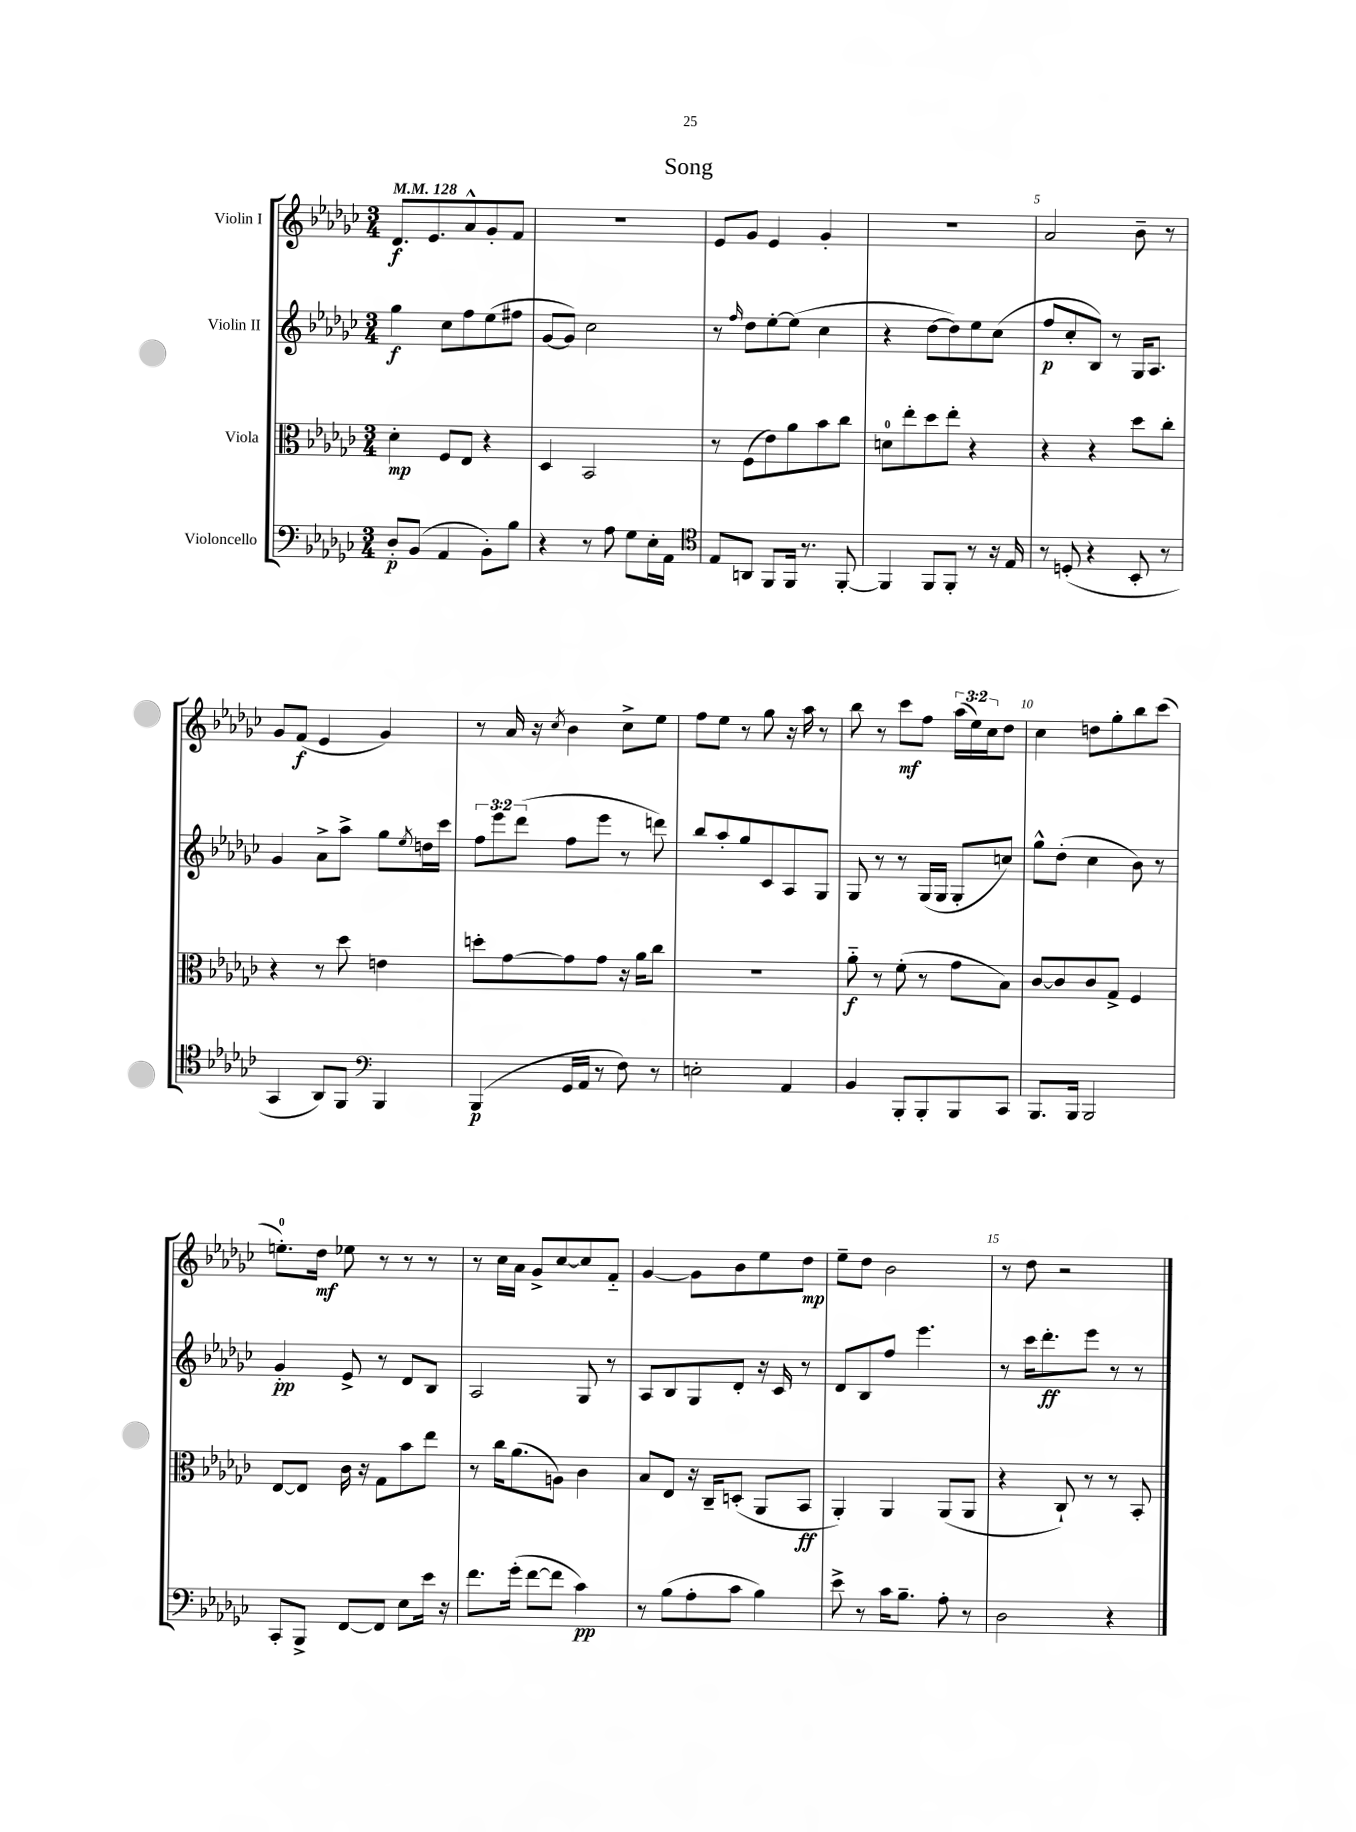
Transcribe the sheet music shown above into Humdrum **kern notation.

**kern	**dynam	**kern	**dynam	**kern	**dynam	**kern	**dynam
*part4	*part4	*part3	*part3	*part2	*part2	*part1	*part1
*staff4	*staff4	*staff3	*staff3	*staff2	*staff2	*staff1	*staff1
*I"Violoncello	*	*I"Viola	*	*I"Violin II	*	*I"Violin I	*
*clefF4	*	*clefC3	*	*clefG2	*	*clefG2	*
*k[b-e-a-d-g-c-]	*	*k[b-e-a-d-g-c-]	*	*k[b-e-a-d-g-c-]	*	*k[b-e-a-d-g-c-]	*
*M3/4	*	*M3/4	*	*M3/4	*	*M3/4	*
*MM128	*	*MM128	*	*MM128	*	*MM128	*
=1	=1	=1	=1	=1	=1	=1	=1
8D-'/L	p	4d-'\	mp	4gg-\	f	8.d-/L	f
(8BB-/J	.	.	.	.	.	.	.
.	.	.	.	.	.	8.e-/	.
4AA-/	.	8F/L	.	8cc-\L	.	.	.
.	.	8E-/J	.	8ff\	.	8a-^^/	.
8BB-'\L)	.	4r	.	(8ee-\	.	8g-'/	.
8B-\J	.	.	.	8ff#X\J	.	8f/J	.
=2	=2	=2	=2	=2	=2	=2	=2
4r	.	4D-/	.	[8g-/L	.	2.r	.
.	.	.	.	8g-/J])	.	.	.
8r	.	2BB-/	.	2cc-\	.	.	.
8A-\	.	.	.	.	.	.	.
8G-\L	.	.	.	.	.	.	.
16E-'\L	.	.	.	.	.	.	.
16AA-\JJ	.	.	.	.	.	.	.
=3	=3	=3	=3	=3	=3	=3	=3
*clefC4	*	*	*	*	*	*	*
8E-/L	.	8r	.	8r	.	8e-/L	.
.	.	.	.	16qqff/	.	.	.
8AAn/J	.	(8F\L	.	8dd-\L	.	8g-/J	.
8FF/L	.	8e-\)	.	[8ee-'\	.	4e-/	.
16FF/Jk	.	8a-\	.	(8ee-\J]	.	.	.
8.r	.	.	.	.	.	.	.
.	.	8b-\	.	4cc-\	.	4g-'/	.
[8FF'/	.	8cc-\J	.	.	.	.	.
=4	=4	=4	=4	=4	=4	=4	=4
4FF/]	.	8dn\L	.	4r	.	2.r	.
.	.	8ee-'\	.	.	.	.	.
8FF/L	.	8dd-\	.	[8dd-\L	.	.	.
8FF'/J	.	8ee-'\J	.	8dd-\])	.	.	.
8r	.	4r	.	8ee-\	.	.	.
16r	.	.	.	(8cc-\J	.	.	.
16E-/	.	.	.	.	.	.	.
=5	=5	=5	=5	=5	=5	=5	=5
8r	.	4r	.	8ff/L	p	2a-/	.
(8Dn'/	.	.	.	8cc-'/	.	.	.
4r	.	4r	.	8B-/J)	.	.	.
.	.	.	.	8r	.	.	.
8BB-'/	.	8dd-\L	.	16G-/KL	.	8b-~\	.
.	.	.	.	8.A-/J	.	.	.
8r	.	8cc-'\J	.	.	.	8r	.
!!LO:LB:g=z
=6	=6	=6	=6	=6	=6	=6	=6
4GG-/	.	4r	.	4g-/	.	8g-/L	.
.	.	.	.	.	.	(8f/J	f
8AA-/L)	.	8r	.	8a-^\L	.	4e-/	.
8FF/J	.	8dd-\	.	8aa-^\J	.	.	.
*clefF4	*	*	*	*	*	*	*
4BBB-/	.	4en\	.	8gg-\L	.	4g-/)	.
.	.	.	.	8qee-/	.	.	.
.	.	.	.	16ddn\L	.	.	.
.	.	.	.	16ccc-\JJ	.	.	.
=7	=7	=7	=7	=7	=7	=7	=7
(4BBB-/	p	8ddn'\L	.	12ff\L	.	8r	.
.	.	.	.	12eee-\	.	.	.
.	.	[8g-\	.	.	.	16a-/	.
.	.	.	.	(12ddd-\J	.	.	.
.	.	.	.	.	.	16r	.
.	.	.	.	.	.	8qcc-/	.
16GG-/LL	.	8g-\]	.	8ff\L	.	4b-\	.
16AA-/JJ	.	.	.	.	.	.	.
8r	.	8g-\J	.	8eee-\J	.	.	.
8F\)	.	16r	.	8r	.	8cc-^\L	.
.	.	16a-\KL	.	.	.	.	.
8r	.	8cc-\J	.	8dddn\)	.	8ee-\J	.
=8	=8	=8	=8	=8	=8	=8	=8
2En'\	.	2.r	.	8bb-/L	.	8ff\L	.
.	.	.	.	8aa-'/	.	8ee-\J	.
.	.	.	.	8gg-/	.	8r	.
.	.	.	.	8c-/	.	8gg-\	.
4AA-/	.	.	.	8A-/	.	16r	.
.	.	.	.	.	.	16aa-\	.
.	.	.	.	8G-/J	.	8r	.
=9	=9	=9	=9	=9	=9	=9	=9
4BB-/	.	8a-\	f	8G-/	.	8bb-\	.
.	.	8r	.	8r	.	8r	.
8BBB-'/L	.	(8f'\	.	8r	.	8ccc-\L	mf
8BBB-'/	.	8r	.	(16G-/LL	.	8ff\J	.
.	.	.	.	16G-/JJ	.	.	.
8BBB-/	.	8g-\L	.	8G-'/L	.	(24aa-\LL	.
.	.	.	.	.	.	24ee-\)	.
.	.	.	.	.	.	24cc-\J	.
8CC-/J	.	8B-\J)	.	8ccn/J)	.	8dd-\J	.
=10	=10	=10	=10	=10	=10	=10	=10
8.BBB-/L	.	[8c-/L	.	8gg-^^\L	.	4cc-\	.
.	.	8c-/]	.	(8dd-'\J	.	.	.
16BBB-/Jk	.	.	.	.	.	.	.
2BBB-/	.	8c-/	.	4cc-\	.	8ddn\L	.
.	.	8G-^/J	.	.	.	8gg-'\	.
.	.	4F/	.	8b-\)	.	8bb-\	.
.	.	.	.	8r	.	(8ccc-\J	.
!!LO:LB:g=z
=11	=11	=11	=11	=11	=11	=11	=11
8CC-'/L	.	[8E-/L	.	4g-'/	pp	8.een'\L)	.
8BBB-^/J	.	8E-/J]	.	.	.	.	.
.	.	.	.	.	.	16dd-\Jk	mf
[8FF/L	.	16c-\	.	8e-^/	.	8ee-X\	.
.	.	16r	.	.	.	.	.
8FF/J]	.	8G-\L	.	8r	.	8r	.
8E-\L	.	8b-\	.	8d-/L	.	8r	.
16e-\Jk	.	8ee-\J	.	8B-/J	.	8r	.
16r	.	.	.	.	.	.	.
=12	=12	=12	=12	=12	=12	=12	=12
8.f\L	.	8r	.	2A-/	.	8r	.
.	.	16cc-\KL	.	.	.	16cc-\LL	.
(16g-'\Jk	.	(8.a-\	.	.	.	16a-\JJ	.
[8f\L	.	.	.	.	.	8g-^/L	.
8f\J]	.	8An\J)	.	.	.	[8cc-/	.
4c-\)	pp	4c-\	.	8G-/	.	8cc-/]	.
.	.	.	.	8r	.	8f/J	.
=13	=13	=13	=13	=13	=13	=13	=13
8r	.	8B-/L	.	8A-/L	.	[4g-/	.
(8B-\L	.	8E-/J	.	8B-/	.	.	.
8A-'\	.	16r	.	8G-/	.	8g-\L]	.
.	.	16C-~/KL	.	.	.	.	.
8c-\J	.	(8Dn'/J	.	8d-'/J	.	8b-\	.
4B-\)	.	8AA-/L	.	16r	.	8ee-\	.
.	.	.	.	16c-/	.	.	.
.	.	8BB-/J	ff	8r	.	8dd-\J	mp
=14	=14	=14	=14	=14	=14	=14	=14
8e-^\	.	4AA-'/)	.	8d-/L	.	8ee-~\L	.
8r	.	.	.	8B-/	.	8dd-\J	.
16c-\KL	.	4AA-/	.	8ff/J	.	2b-\	.
8.B-~\J	.	.	.	.	.	.	.
.	.	.	.	4.eee-\	.	.	.
8A-'\	.	(8AA-/L	.	.	.	.	.
8r	.	8AA-/J	.	.	.	.	.
=15	=15	=15	=15	=15	=15	=15	=15
2D-\	.	4r	.	8r	.	8r	.
.	.	.	.	16ccc-\KL	.	8dd-\	.
.	.	.	.	8.ddd-'\	ff	.	.
.	.	8C-`/)	.	.	.	2r	.
.	.	8r	.	8eee-\J	.	.	.
4r	.	8r	.	8r	.	.	.
.	.	8BB-'/	.	8r	.	.	.
==	==	==	==	==	==	==	==
*-	*-	*-	*-	*-	*-	*-	*-
